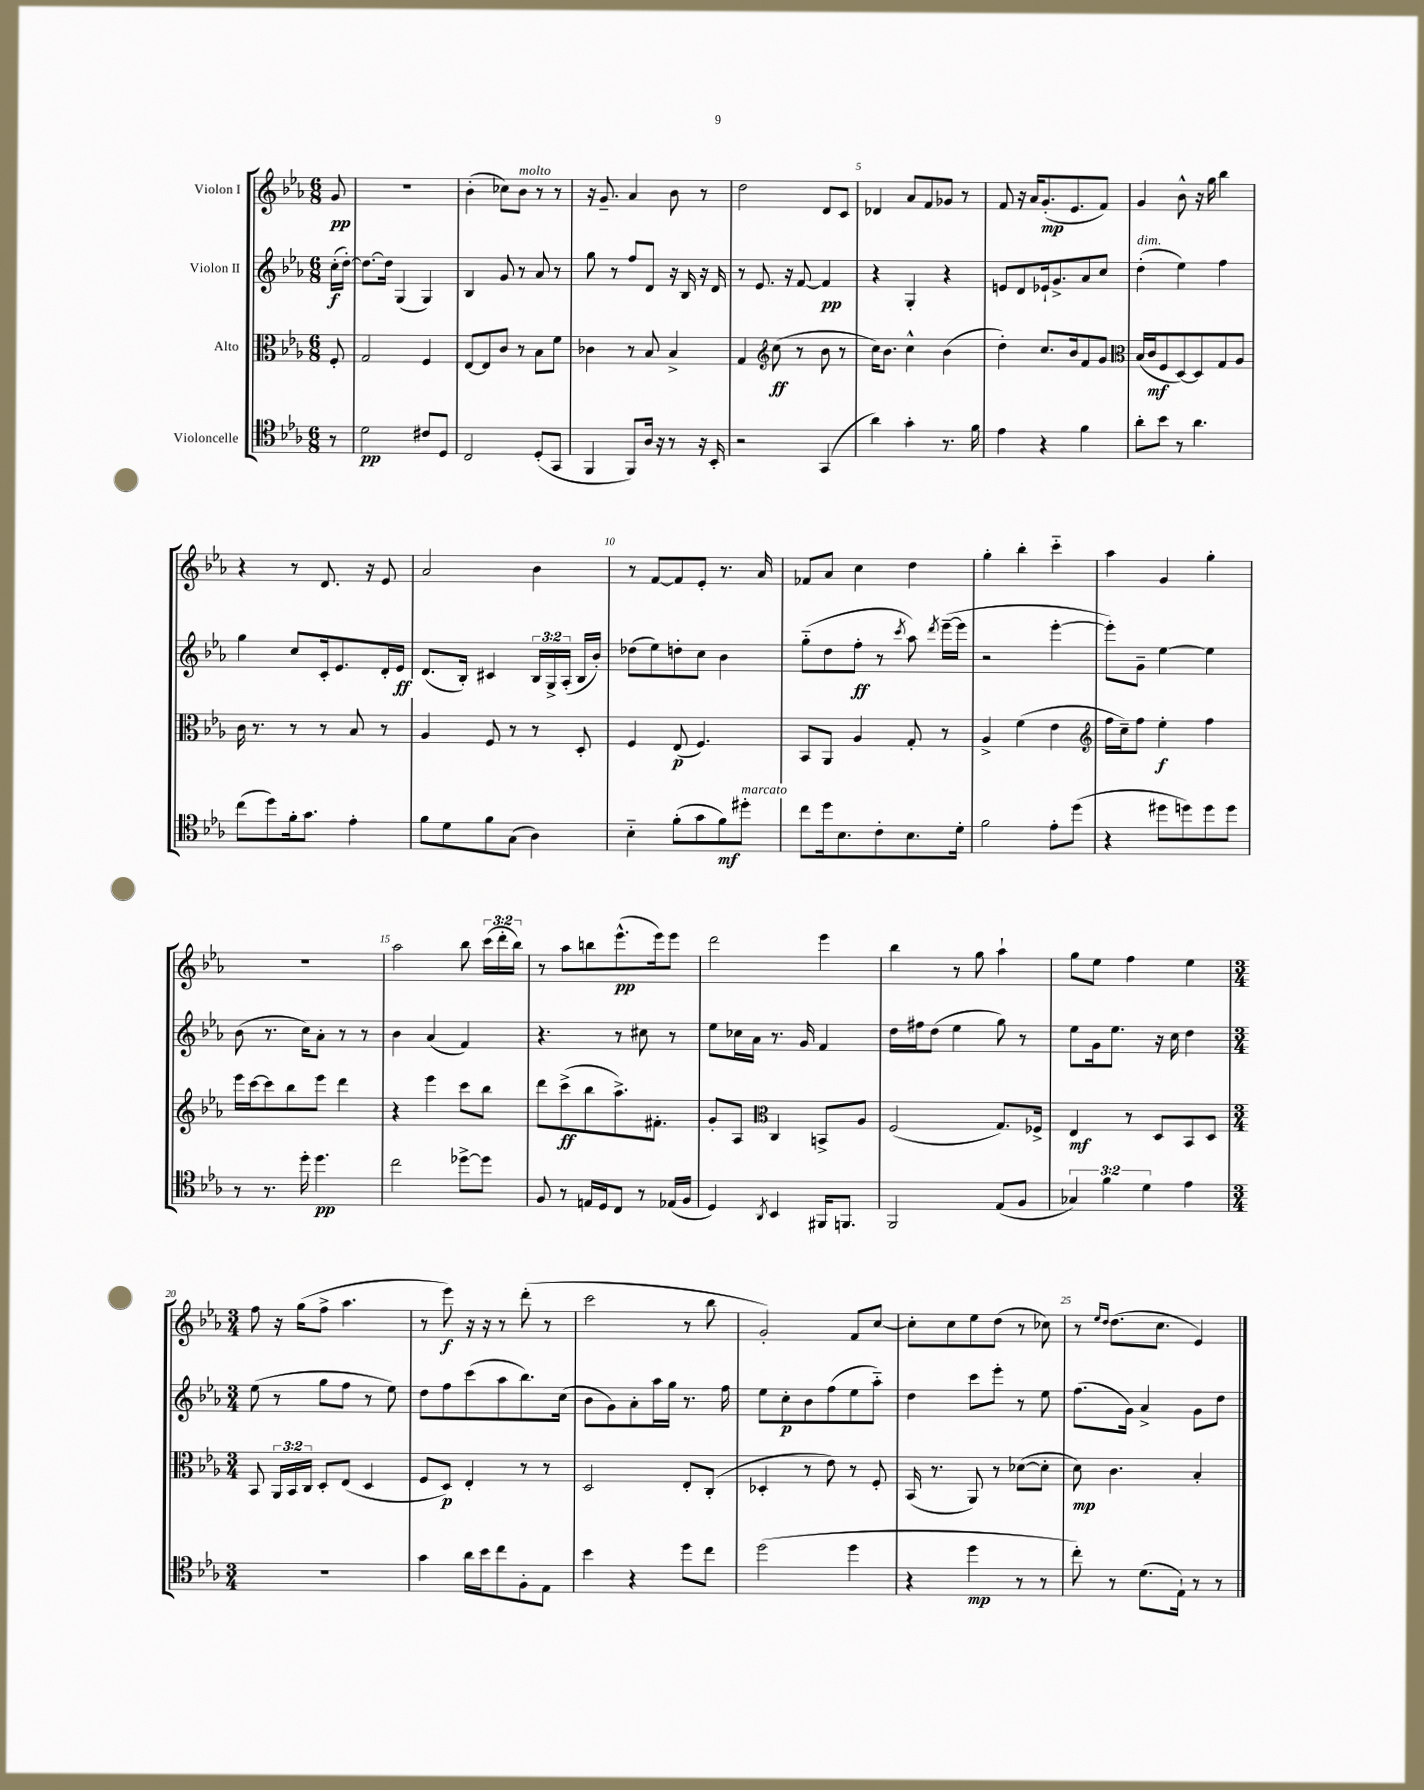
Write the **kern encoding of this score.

**kern	**dynam	**kern	**dynam	**kern	**dynam	**kern	**dynam
*part4	*part4	*part3	*part3	*part2	*part2	*part1	*part1
*staff4	*staff4	*staff3	*staff3	*staff2	*staff2	*staff1	*staff1
*I"Violoncelle	*	*I"Alto	*	*I"Violon II	*	*I"Violon I	*
*clefC4	*	*clefC3	*	*clefG2	*	*clefG2	*
*k[b-e-a-]	*	*k[b-e-a-]	*	*k[b-e-a-]	*	*k[b-e-a-]	*
*M6/8	*	*M6/8	*	*M6/8	*	*M6/8	*
=	=	=	=	=	=	=	=
8r	.	8F'/	.	(16cc'\LL	f	8g/	pp
.	.	.	.	[16dd'\JJ)	.	.	.
=1	=1	=1	=1	=1	=1	=1	=1
2d\	pp	2G/	.	8.dd\L_	.	2.r	.
.	.	.	.	16dd\Jk]	.	.	.
.	.	.	.	(4G/	.	.	.
8c#X/L	.	4F/	.	4G/)	.	.	.
8D/J	.	.	.	.	.	.	.
=2	=2	=2	=2	=2	=2	=2	=2
2C/	.	[8E-/L	.	4B-/	.	(4b-'\	.
.	.	8E-/]	.	.	.	.	.
.	.	8c/J	.	8g/	.	8cc-X\L)	.
!	!	!	!	!	!	!LO:TX:a:i:t=molto	!
.	.	8r	.	8r	.	8b-\J	.
(8D'/L	.	8B-\L	.	8a-/	.	8r	.
8GG/J	.	8f\J	.	8r	.	8r	.
=3	=3	=3	=3	=3	=3	=3	=3
4FF/	.	4c-X\	.	8gg\	.	16r	.
.	.	.	.	.	.	8.g~/	.
.	.	.	.	8r	.	.	.
8FF/L)	.	8r	.	8ff/L	.	4a-/	.
16A-/Jk	.	8B-/	.	8d/J	.	.	.
16r	.	.	.	.	.	.	.
8r	.	4B-^/	.	16r	.	8b-\	.
.	.	.	.	16B-/	.	.	.
16r	.	.	.	16r	.	8r	.
16BB-'/	.	.	.	16d/	.	.	.
=4	=4	=4	=4	=4	=4	=4	=4
2r	.	4G/	.	8r	.	2dd\	.
.	.	.	.	8.e-/	.	.	.
*	*	*clefG2	*	*	*	*	*
.	.	(8cc\	ff	.	.	.	.
.	.	.	.	16r	.	.	.
.	.	8r	.	[8f/	.	.	.
(4GG/	.	8b-\	.	4f/]	pp	8d/L	.
.	.	8r	.	.	.	8c/J	.
=5	=5	=5	=5	=5	=5	=5	=5
4a-\)	.	16cc\KL)	.	4r	.	4d-X/	.
.	.	8.b-\J	.	.	.	.	.
4g'\	.	4cc^^\	.	4G'/	.	8a-/L	.
.	.	.	.	.	.	8f/	.
8.r	.	(4b-\	.	4r	.	8g-X/J	.
.	.	.	.	.	.	8r	.
16f\	.	.	.	.	.	.	.
=6	=6	=6	=6	=6	=6	=6	=6
4e-\	.	4dd'\)	.	8en/L	.	8f/	.
.	.	.	.	8d/	.	16r	.
.	.	.	.	.	.	16a-/KL	.
4r	.	8.cc/L	.	16e-X`/k	.	(8.g'/	mp
.	.	.	.	8.g^/	.	.	.
.	.	16b-/k	.	.	.	8.e-/	.
4f\	.	8f/	.	8a-/	.	.	.
.	.	8g/J	.	8cc/J	.	8f/J)	.
=7	=7	=7	=7	=7	=7	=7	=7
*	*	*clefC3	*	*	*	*	*
!	!	!	!	!LO:TX:a:i:t=dim.	!	!	!
8a-'\L	.	(16B-/LL	.	(4dd'\	.	4g/	.
.	.	16c/J	mf	.	.	.	.
8b-\J	.	8F/	.	.	.	.	.
8r	.	[8D/)	.	4ee-\)	.	8b-^^\	.
4.a-\	.	8D/]	.	.	.	16r	.
.	.	.	.	.	.	16gg\	.
.	.	8G/	.	4ff\	.	4bb-\	.
.	.	8A-/J	.	.	.	.	.
!!LO:LB:g=z
=8	=8	=8	=8	=8	=8	=8	=8
(8cc\L	.	16c\	.	4gg\	.	4r	.
.	.	8.r	.	.	.	.	.
8dd\)	.	.	.	.	.	.	.
16f'\k	.	8r	.	8cc/L	.	8r	.
8.g\J	.	.	.	.	.	.	.
.	.	8r	.	16c'/k	.	8.d/	.
.	.	.	.	8.e-/	.	.	.
4e-'\	.	8B-/	.	.	.	.	.
.	.	.	.	.	.	16r	.
.	.	8r	.	16d'/L	.	8e-/	.
.	.	.	.	16e-/JJ	ff	.	.
=9	=9	=9	=9	=9	=9	=9	=9
8f\L	.	4A-/	.	(8.d/L	.	2a-/	.
8d\	.	.	.	.	.	.	.
.	.	.	.	16B-'/Jk)	.	.	.
8f\	.	8F/	.	4c#X/	.	.	.
(8G\J	.	8r	.	.	.	.	.
4A-\)	.	8r	.	24B-/LL	.	4b-\	.
.	.	.	.	24G^/	.	.	.
.	.	.	.	(24A-'/JJ	.	.	.
.	.	8D'/	.	16B-/LL	.	.	.
.	.	.	.	16b-'/JJ)	.	.	.
=10	=10	=10	=10	=10	=10	=10	=10
4B-\	.	4F/	.	(8dd-X\L	.	8r	.
.	.	.	.	8ee-\)	.	[8f/L	.
(8f'\L	.	(8E-/	p	8ddn'\	.	8f/]	.
8g\	.	4.F/)	.	8cc\J	.	8e-'/J	.
8f\)	mf	.	.	4b-\	.	8.r	.
!LO:TX:a:i:t=marcato	!	!	!	!	!	!	!
8dd#X'\J	.	.	.	.	.	.	.
.	.	.	.	.	.	16a-/	.
=11	=11	=11	=11	=11	=11	=11	=11
8cc\L	.	8BB-/L	.	(8gg\L	.	8f-X/L	.
16dd\k	.	8AA-/J	.	8dd\	.	8a-/J	.
8.B-\	.	.	.	.	.	.	.
.	.	4A-/	.	8ff'\J	ff	4cc\	.
8c'\	.	.	.	8r	.	.	.
.	.	.	.	8qccc/	.	.	.
8.B-\	.	8G'/	.	8aa-\)	.	4dd\	.
.	.	.	.	8qddd/	.	.	.
.	.	8r	.	([16eee-~\LL	.	.	.
16d'\Jk	.	.	.	16eee-\JJ]	.	.	.
=12	=12	=12	=12	=12	=12	=12	=12
2f\	.	4A-^/	.	2r	.	4gg'\	.
.	.	(4f\	.	.	.	4bb-'\	.
8e-'\L	.	4e-\	.	[4eee-'\	.	4ccc\	.
(8dd\J	.	.	.	.	.	.	.
=13	=13	=13	=13	=13	=13	=13	=13
*	*	*clefG2	*	*	*	*	*
4r	.	16ff\LL	.	8eee-'\L])	.	4aa-\	.
.	.	16cc~\J)	.	.	.	.	.
.	.	8ff\J	.	8g~\J	.	.	.
8dd#X\L	.	4ee-'\	f	[4ee-\	.	4g/	.
8ddn\)	.	.	.	.	.	.	.
8dd\	.	4ff\	.	4ee-\]	.	4gg'\	.
8dd\J	.	.	.	.	.	.	.
!!LO:LB:g=z
=14	=14	=14	=14	=14	=14	=14	=14
8r	.	16eee-\LL	.	(8b-\	.	2.r	.
.	.	[16ccc\J	.	.	.	.	.
8.r	.	8ccc\]	.	8.r	.	.	.
.	.	8bb-\	.	.	.	.	.
16dd'\	.	.	.	16cc\KL)	.	.	.
4.dd\	pp	8eee-\J	.	8a-'\J	.	.	.
.	.	4ddd\	.	8r	.	.	.
.	.	.	.	8r	.	.	.
=15	=15	=15	=15	=15	=15	=15	=15
2cc\	.	4r	.	4b-\	.	2aa-\	.
.	.	4eee-\	.	(4a-/	.	.	.
[8dd-X^\L	.	8ccc\L	.	4f/)	.	8bb-\	.
8dd-\J]	.	8bb-\J	.	.	.	(24ccc\LL	.
.	.	.	.	.	.	24ddd'\	.
.	.	.	.	.	.	24bb-\JJ)	.
=16	=16	=16	=16	=16	=16	=16	=16
8F/	.	8ddd\L	.	4.r	.	8r	.
8r	.	(8ccc^\	ff	.	.	8aa-\L	.
16En/LL	.	8bb-\	.	.	.	8bbn\	.
16D/J	.	.	.	.	.	.	.
8C/J	.	8.aa-^\)	.	8r	.	(8.eee-^^\	pp
8r	.	.	.	8cc#X\	.	.	.
.	.	8.f#X'\J	.	.	.	16eee-\k)	.
(16E-X/LL	.	.	.	8r	.	8eee-\J	.
16F/JJ	.	.	.	.	.	.	.
=17	=17	=17	=17	=17	=17	=17	=17
4D/)	.	8g'/L	.	8ee-\L	.	2ddd\	.
.	.	8A-/J	.	16cc-X\L	.	.	.
.	.	.	.	16a-\JJ	.	.	.
8qAA-/	.	.	.	.	.	.	.
*	*	*clefC3	*	*	*	*	*
4BB-/	.	4C/	.	8.r	.	.	.
.	.	.	.	16g/	.	.	.
16FF#X/KL	.	8BBn^/L	.	4f/	.	4eee-\	.
8.FFn/J	.	.	.	.	.	.	.
.	.	8A-/J	.	.	.	.	.
=18	=18	=18	=18	=18	=18	=18	=18
2FF/	.	(2F/	.	16dd\LL	.	4bb-\	.
.	.	.	.	16ff#X\J	.	.	.
.	.	.	.	(8dd\J	.	.	.
.	.	.	.	4ee-\	.	8r	.
.	.	.	.	.	.	8gg\	.
(8E-/L	.	8.G/L)	.	8gg\)	.	4aa-`\	.
8F/J	.	.	.	8r	.	.	.
.	.	16F-X^/Jk	.	.	.	.	.
=19	=19	=19	=19	=19	=19	=19	=19
6G-X/)	.	4E-/	mf	8ee-\L	.	8gg\L	.
.	.	.	.	16g\k	.	8ee-\J	.
6f\	.	.	.	.	.	.	.
.	.	.	.	8.ee-\J	.	.	.
.	.	8r	.	.	.	4ff\	.
6d\	.	.	.	.	.	.	.
.	.	8D/L	.	16r	.	.	.
.	.	.	.	16cc\	.	.	.
4e-\	.	8BB-/	.	4dd\	.	4ee-\	.
.	.	8D/J	.	.	.	.	.
!!LO:LB:g=z
=20	=20	=20	=20	=20	=20	=20	=20
*M3/4	*	*M3/4	*	*M3/4	*	*M3/4	*
2.r	.	8BB-/	.	(8ee-\	.	8ff\	.
.	.	24AA-/LL	.	8r	.	16r	.
.	.	24BB-/	.	.	.	.	.
.	.	.	.	.	.	(16gg\KL	.
.	.	24C/JJ	.	.	.	.	.
.	.	8D'/L	.	8gg\L	.	8ff^\J	.
.	.	(8E-/J	.	8ff\J	.	4.aa-\	.
.	.	4D/	.	8r	.	.	.
.	.	.	.	8ee-\)	.	.	.
=21	=21	=21	=21	=21	=21	=21	=21
4g\	.	8F/L	.	8dd\L	.	8r	.
.	.	8D/J)	p	8ff\	.	8eee-\)	f
16a-\LL	.	4E-'/	.	(8ccc\	.	16r	.
16b-\J	.	.	.	.	.	16r	.
8cc\	.	.	.	8aa-\	.	8r	.
8F'\	.	8r	.	8.bb-\)	.	(8ddd'\	.
8E-\J	.	8r	.	.	.	8r	.
.	.	.	.	(16cc\Jk	.	.	.
=22	=22	=22	=22	=22	=22	=22	=22
4b-\	.	2D/	.	8b-\L	.	2ccc\	.
.	.	.	.	8g\)	.	.	.
4r	.	.	.	8a-'\	.	.	.
.	.	.	.	16aa-\L	.	.	.
.	.	.	.	16gg\JJ	.	.	.
8dd\L	.	8E-'/L	.	8.r	.	8r	.
8cc\J	.	(8C'/J	.	.	.	8bb-\	.
.	.	.	.	16ff\	.	.	.
=23	=23	=23	=23	=23	=23	=23	=23
(2dd\	.	4D-X'/	.	8ee-\L	.	2g'/)	.
.	.	.	.	8cc'\	p	.	.
.	.	8r	.	8b-\	.	.	.
.	.	8e-\)	.	(8ff\	.	.	.
4dd\	.	8r	.	8ee-\	.	8f/L	.
.	.	8F'/	.	8aa-\J)	.	[8cc/J	.
=24	=24	=24	=24	=24	=24	=24	=24
4r	.	(16BB-/	.	4dd\	.	8cc'\L]	.
.	.	8.r	.	.	.	.	.
.	.	.	.	.	.	8cc\	.
4dd\	mp	8AA-/)	.	8ccc\L	.	8ee-\	.
.	.	8r	.	8eee-'\J	.	(8dd\J	.
8r	.	([8d-X\L	.	8r	.	8r	.
8r	.	8d-'\J]	.	8ee-\	.	8cc-X\)	.
=25	=25	=25	=25	=25	=25	=25	=25
8cc'\)	.	8d\)	mp	(8.ff\L	.	8r	.
.	.	.	.	.	.	16qqee-/LL	.
.	.	.	.	.	.	16qqdd/JJ	.
8r	.	4.c\	.	.	.	(8.dd\L	.
.	.	.	.	16g\Jk)	.	.	.
(8.d\L	.	.	.	4a-^/	.	.	.
.	.	.	.	.	.	8.cc\J	.
16E-`\Jk)	.	.	.	.	.	.	.
8r	.	4B-'/	.	8g\L	.	4e-/)	.
8r	.	.	.	8dd\J	.	.	.
==	==	==	==	==	==	==	==
*-	*-	*-	*-	*-	*-	*-	*-
